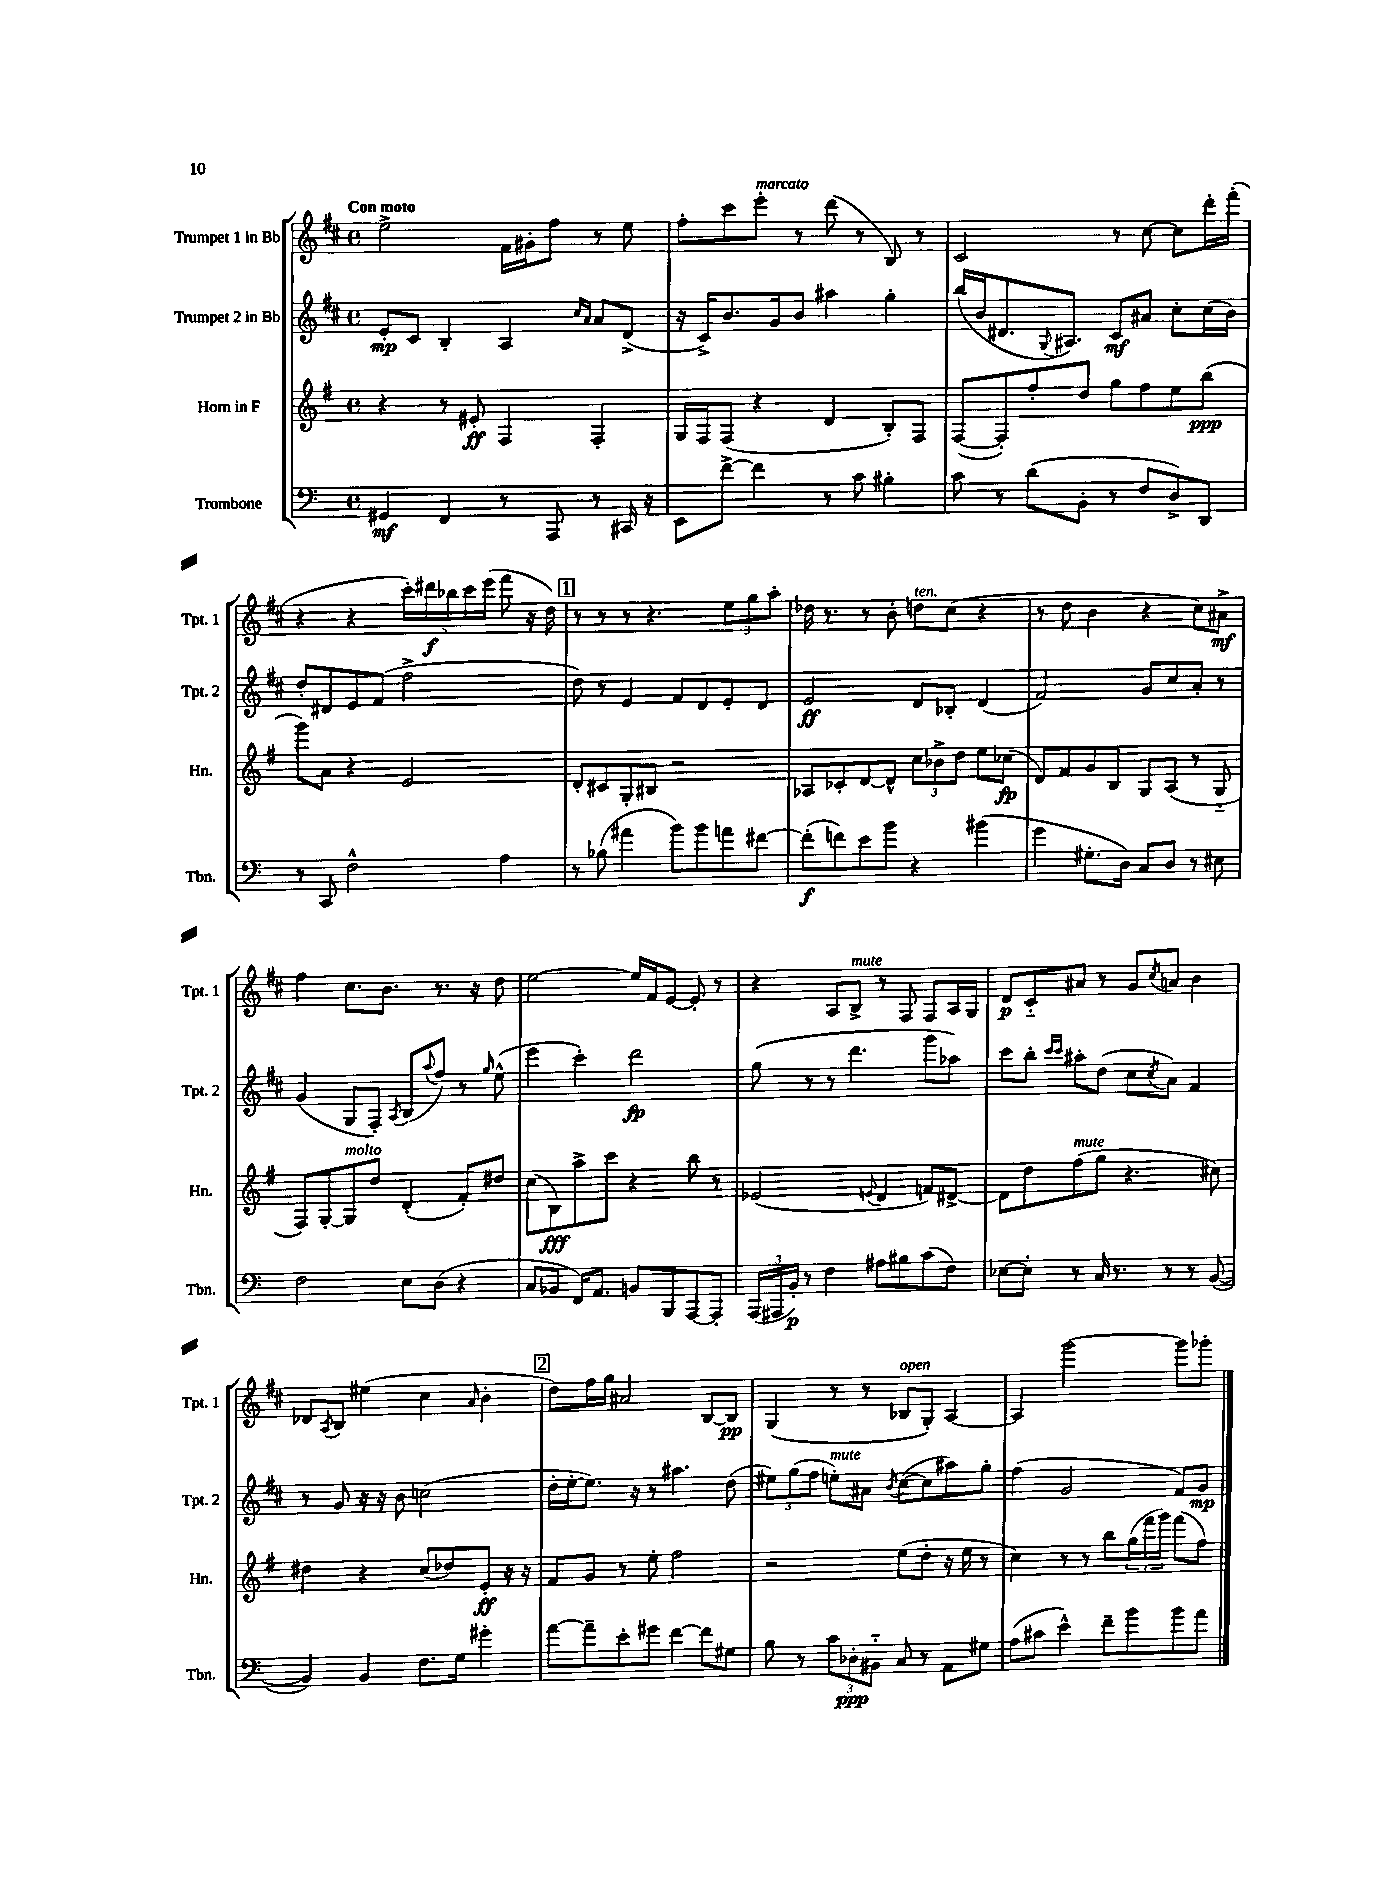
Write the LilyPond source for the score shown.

<<
\new StaffGroup <<
\new Staff = "s0" \with { instrumentName = "Trumpet 1 in Bb" shortInstrumentName = "Tpt. 1" } {
    \clef treble \key d \major \defaultTimeSignature \time 4/4 \tempo "Con moto"
    e''2-> fis'16 gis'16-. fis''8 r8 e''8 |
    fis''8-. cis'''8 e'''8-.^\markup { \italic "marcato" } r8 d'''8( r8 b8) r8 |
    cis'2 r8 cis''8~ cis''8 d'''16-. fis'''16-.( |
    r4 r4 \tuplet 5/4 { cis'''16-.) dis'''16\f bes''16 cis'''16 e'''16( } fis'''8 r16 d''16) |
    \mark \markup { \box "1" } r8 r8 r8 r4. \tuplet 3/2 { e''8 g''8 a''8-. } |
    des''16 r8. r8 b'8-. d''8^\markup { \italic "ten." } cis''8( r4 |
    r8 d''8 b'4 r4 cis''8) ais'8->\mf |
    fis''4 cis''8. b'8. r8. r16 d''8 |
    e''2~ e''16 fis'16 e'8~ e'8-. r8 |
    r4 a8 b8->^\markup { \italic "mute" } r8 fis8 fis8 a16 g16 |
    d'8\p cis'8-_ ais'8 r8 g'8 \acciaccatura { cis''8 } a'8 b'4 |
    des'8 \acciaccatura { a8 } b8 eis''4( cis''4 \grace { a'16 } b'4-. |
    \mark \markup { \box "2" } d''8) fis''16 g''16 ais'2 b8~ b8\pp |
    g4( r8 r8 bes8^\markup { \italic "open" } g8-.) a4~ |
    a4 g'''2~ g'''8 ges'''8-. \bar "|." |
}
\new Staff = "s1" \with { instrumentName = "Trumpet 2 in Bb" shortInstrumentName = "Tpt. 2" } {
    \clef treble \key d \major \defaultTimeSignature \time 4/4
    e'8-.\mp cis'8 b4-. a4 \grace { cis''16 a'16 } a'8 d'8->( |
    r16 cis'16->) b'8. g'16 b'8 ais''4 g''4-. |
    b''16( b'16 dis'8. \appoggiatura { g8 } ais8.) cis'8\mf ais'8 cis''8-. cis''16( b'16) |
    d''8-. dis'8 e'8 fis'8( fis''2-> |
    \mark \markup { \box "1" } d''8) r8 e'4 fis'8 d'8 e'8-. d'8 |
    e'2\ff d'8 bes8-. d'4( |
    fis'2) g'8 cis''8 a'8-. r8 |
    g'4( g8 fis8-.) \acciaccatura { a8 } b8( \appoggiatura { a''8 } fis''8) r8 \grace { g''16 } e''8-^( |
    e'''4 cis'''4-.) d'''2\fp |
    g''8( r8 r8 d'''4. g'''8 aes''8) |
    cis'''8 b''8-. \grace { cis'''16 cis'''16 } ais''8-. d''8( cis''8 \acciaccatura { cis''8 } a'8) fis'4 |
    r8 g'8 r16 r16 b'8 c''2( |
    \mark \markup { \box "2" } d''16-. e''16~-. e''8.) r16 r8 ais''4. d''8( |
    \tuplet 3/2 { eis''8) g''8( fis''8 } e''8-.^\markup { \italic "mute" }) ais'8 \acciaccatura { b'8 } cis''8~( cis''8 ais''8) g''8-. |
    fis''4( g'2 fis'8) g'8\mp \bar "|." |
}
\new Staff = "s2" \with { instrumentName = "Horn in F" shortInstrumentName = "Hn." } {
    \clef treble \key g \major \defaultTimeSignature \time 4/4
    r4 r8 eis'8-.\ff fis4 fis4-. |
    g16 fis16 fis8( r4 d'4 b8-.) fis8 |
    fis8~( fis8-.) fis''8-. d''8 g''8 fis''8 e''8 b''8\ppp( |
    g'''8) a'8 r4 e'2 |
    \mark \markup { \box "1" } d'8-. cis'8 g8-. bis8 r2 |
    aes8 ces'8-. d'8~ d'8-^ \tuplet 3/2 { c''8 bes'8-> d''8 } e''8 ces''8\fp( |
    d'8) fis'8 g'8 b8 g8 a8( r8 g8-_ |
    fis8) g8~-. g8^\markup { \italic "molto" } d''8 d'4-.( fis'8-.) dis''8 |
    c''8( b8\fff) a''8-> c'''8 r4 b''8 r8 |
    ees'2( \appoggiatura { e'8 } d'4 f'8) dis'8~-> |
    dis'8 d''8 fis''8^\markup { \italic "mute" }( g''8 r4. cis''8) |
    dis''4 r4 c''8( des''8) e'8-.\ff r16 r16 |
    \mark \markup { \box "2" } fis'8 g'8 r8 e''8-. fis''2 |
    r2 e''8( d''8-. r16 e''16 r8 |
    c''4) r8 r8 b''8 \tuplet 3/2 { g''16( fis'''16 g'''16) } fis'''8( fis''8) \bar "|." |
}
\new Staff = "s3" \with { instrumentName = "Trombone" shortInstrumentName = "Tbn." } {
    \clef bass \key c \major \defaultTimeSignature \time 4/4
    gis,4\mf f,4 r8 a,,8 r8 cis,16 r16 |
    e,8 f'8~-> f'4 r8 c'8 bis4-. |
    c'8 r8 d'8( b,8-. r8 f8 d8->) d,8 |
    r8 c,8 f2-^ a4 |
    \mark \markup { \box "1" } r8 bes8( ais'4 b'8) b'8 a'8 fis'8~ |
    fis'8-.\f( f'8) e'8 b'8 r4 bis'4( |
    g'4 gis8.-. d16) c8 d8 r8 eis8 |
    f2 e8 d8( r4 |
    c8 bes,8 f,16) a,8. b,8 b,,8 a,,8~ a,,8-. |
    \tuplet 3/2 { a,,16( ais,,16 b,16-.\p) } r8 f4 ais8 bis8 c'8( f8) |
    ees8~ ees8-. r8 c16 r8. r8 r8 b,8~( |
    b,4) b,4 f8. g16 gis'4-. |
    \mark \markup { \box "2" } a'8~ a'8-- e'8-. gis'8 f'4~ f'8 gis8 |
    b8 r8 \tuplet 3/2 { c'8 des8-.\ppp bis,8-_ } c8 r8 a,8 gis8 |
    a8( cis'8 e'4-^) f'8-- b'8 b'8 a'8 \bar "|." |
}
>>
>>
\layout { \context { \Score \remove "Bar_number_engraver" } }
